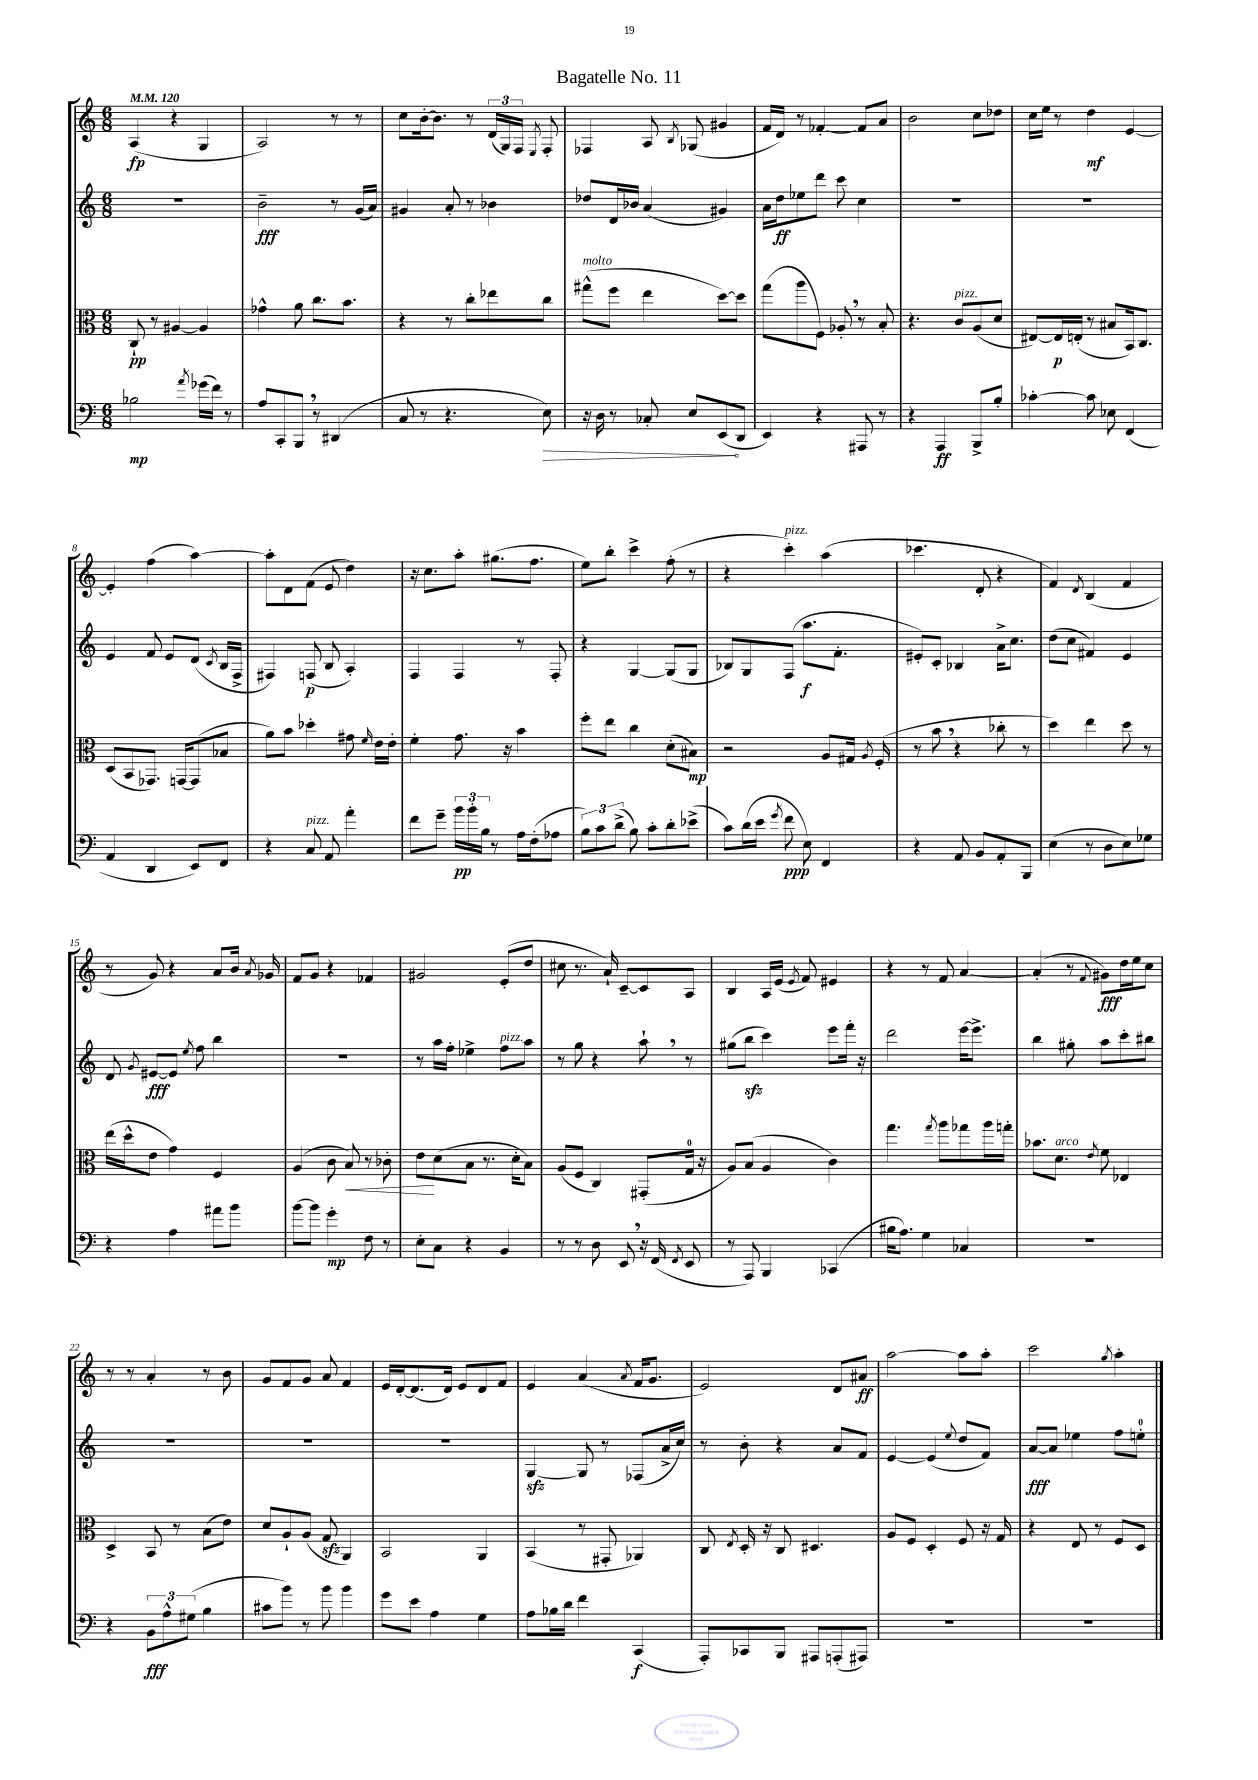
\header { title = "Bagatelle No. 11" }
<<
\new StaffGroup <<
\new Staff = "s0" {
    \clef treble \key c \major \numericTimeSignature \time 6/8 \tempo 4 = 120
    \autoBeamOff a4\fp( r4 g4 |
    a2) r8 r8 |
    c''8[ b'16~-. b'8.] r8 \tuplet 3/2 { d'16[( g16) f16] } \acciaccatura { e8 } f8-. |
    fes4 a8 \acciaccatura { b8 } ges8( gis'4 |
    f'16[ d'16]) r8 fes'4~-. fes'8[ a'8] |
    b'2 c''8[ des''8] |
    c''16[ e''16] r8 d''4\mf e'4~ |
    e'4-. f''4( a''4~) |
    a''8[-. d'8 f'8]( e'8 d''4) |
    r16 c''8.[ a''8]-. gis''8.[( f''8.] |
    e''8[) b''8]-. c'''4-> f''8-.( r8 |
    r4 c'''4-.^\markup { \italic "pizz." }) a''4( |
    ces'''4. d'8-. r4 |
    f'4) \acciaccatura { d'8 } b4( f'4 |
    r8 g'8) r4 a'8[ b'16] \acciaccatura { a'8 } ges'16 |
    f'8[ g'8] r4 fes'4 |
    gis'2 e'8[-.( d''8] |
    cis''8 r8. a'16-!) c'8[~-- c'8 a8] |
    b4 a16[ e'16]( \acciaccatura { e'8 } f'8) eis'4 |
    r4 r8 f'8 a'4~ |
    a'4-.( r8 \appoggiatura { f'8 } gis'8[\fff) d''16 e''16 c''8] |
    r8 r8 a'4-. r8 b'8 |
    g'8[ f'8 g'8] a'8 f'4 |
    e'16[ d'16~-. d'8.( d'16]) e'8[ d'8 f'8] |
    e'4 a'4( \acciaccatura { a'8 } f'16[ g'8.] |
    e'2) d'8[ ais'8]\ff |
    a''2~ a''8[ a''8]-. |
    c'''2 \acciaccatura { g''8 } a''4-. \bar "|." |
}
\new Staff = "s1" {
    \clef treble \key c \major \numericTimeSignature \time 6/8
    \autoBeamOff R2. |
    b'2--\fff r8 g'16[( a'16]) |
    gis'4 a'8-. r8 bes'4 |
    des''8[ d'16 bes'16] a'4( gis'4) |
    a'16[ d''16\ff ees''8 d'''8] c'''8 c''4 |
    R2. |
    R2. |
    e'4 f'8 e'8[ d'8]( \acciaccatura { c'8 } b16[ f16]-> |
    fis4) f8\p( b8 a4-.) |
    f4 f4 r8 f8-. |
    r4 g4~ g8[( g8] |
    bes8[) g8 f8]( a''8.[\f f'8.]-. |
    eis'8[-.) c'8]-. bes4 a'16[-> c''8.] |
    d''8[( c''8] fis'4) e'4 |
    d'8 \acciaccatura { g'8 } eis'8[~\fff eis'8] \acciaccatura { e''8 } f''8 b''4 |
    R2. |
    r8 a''16[ f''16]-. ees''4-> f''8[^\markup { \italic "pizz." } a''8] |
    r8 g''8 r4 a''8-! \breathe r8 |
    gis''8[( b''8]\sfz c'''4) e'''8[ f'''16]-. r16 |
    d'''2 e'''16[~ e'''8.]-> |
    b''4 gis''8-. a''8[ c'''8-. bis''8] |
    R2. |
    R2. |
    R2. |
    g4~\sfz g8 r8 fes8[( a'16-> c''16]) |
    r8 b'8-. r4 a'8[ f'8] |
    e'4~ e'4( \appoggiatura { e''8 } d''8[ f'8]) |
    a'8[~\fff a'8] ees''4 f''8[ e''8]-0-. \bar "|." |
}
\new Staff = "s2" {
    \clef alto \key c \major \numericTimeSignature \time 6/8
    \autoBeamOff c8-!\pp r8 ais4~ ais4 |
    ges'4-^ a'8 c''8.[ b'8.] |
    r4 r8 c''8[-. ees''8 c''8] |
    gis''8[-^^\markup { \italic "molto" }( f''8] e''4 d''8[~) d''8] |
    g''8[( a''8 f8]) aes8-. \breathe r8 b8-. |
    r4. c'8[^\markup { \italic "pizz." } a8( d'8] |
    eis8[~) eis16\p e16]-.( r8 bis8[ b,16) c8.] |
    d8[( b,8 ges,8.]) g,16[~ g,8( bes8] |
    a'8[) b'8] des''4-. gis'8 \grace { f'16 } e'16[ e'16]-. |
    f'4-. g'8. r16 b'4 |
    f''8[-. e''8] c''4 d'8[-.( bis8]\mp) |
    r2 a8[ gis16] \acciaccatura { a8 } f16-.( |
    r8 b'8 \breathe r4 ces''8-. r8 |
    d''4) e''4 d''8 r8 |
    e''16[( d''16-^ e'8] g'4) f4 |
    a4( c'8 b8\<) r8 ces'8-. |
    e'8[\! d'8( b8] r8. d'16[-. b8]) |
    a8[( f8] c4) gis,8[-.( g16]-0 r16 |
    a8[) b8]( a4 c'4) |
    g''4. \acciaccatura { g''8 } a''8[ ges''8 a''16 g''16]-. |
    bes'8.[ d'8.]^\markup { \italic "arco" } \acciaccatura { e'8 } f'8 ees4 |
    d4-> b,8 r8 b8[( e'8]) |
    d'8[ a8-! a8]( g8\sfz a,4) |
    b,2 a,4 |
    b,4( r8 gis,8-. aes,4) |
    c8 \acciaccatura { e8 } d16-. r16 c8 dis4. |
    a8[ f8] d4-. f8 r16 g16 |
    r4 e8 r8 f8[ d8] \bar "|." |
}
\new Staff = "s3" {
    \clef bass \key c \major \numericTimeSignature \time 6/8
    \autoBeamOff bes2\mp \acciaccatura { a'8 } ges'16[( f'16]) r8 |
    a8[ c,8-. b,,8] \breathe r8 dis,4( |
    c8 r8 r4. \once \override Hairpin.circled-tip = ##t e8\>) |
    r16 d16 r8 ces8-. e8[ e,8\!( d,8] |
    e,4) r4 ais,,8 r8 |
    r4 a,,4\ff b,,8[-> b8]-. |
    ces'4~-. ces'8 ees8 f,4( |
    a,4 d,4 e,8[) f,8] |
    r4 c8^\markup { \italic "pizz." } a,8 a'4-. |
    f'8[ g'8]-- \tuplet 3/2 { b'16[\pp b'16-. b16] } r8 a16[ f16-.( aes8] |
    \tuplet 3/2 { b8[) c'8 d'8]->( } b8) c'8[-. d'8-. ees'8]->( |
    c'8[) d'16( e'16] \acciaccatura { g'8 } f'8\ppp e8) f,4 |
    r4 a,8 b,8[ a,8-. b,,8] |
    e4( r8 d8[ e8) ges8] |
    r4 a4 ais'8[ b'8] |
    b'8[~ b'8] g'4-.\mp f8 r8 |
    e8[-. c8] r4 b,4 |
    r8 r8 d8 e,8 \breathe r16 f,16( \acciaccatura { f,8 } e,8 |
    r8 a,,8) b,,4 ces,4( |
    bis16[ a8.]) g4 ces4 |
    R2. |
    r4 \tuplet 3/2 { b,8[\fff a8-^ gis8]( } b4 |
    cis'8[ b'8]) r8 b'8 b'4 |
    g'8[ e'8] a4 g4 |
    a8[ bes16 d'16] f'4 c,4\f( |
    a,,8[-.) ces,8 b,,8] ais,,8[ a,,8-.( ais,,8]) |
    R2. |
    R2. \bar "|." |
}
>>
>>
